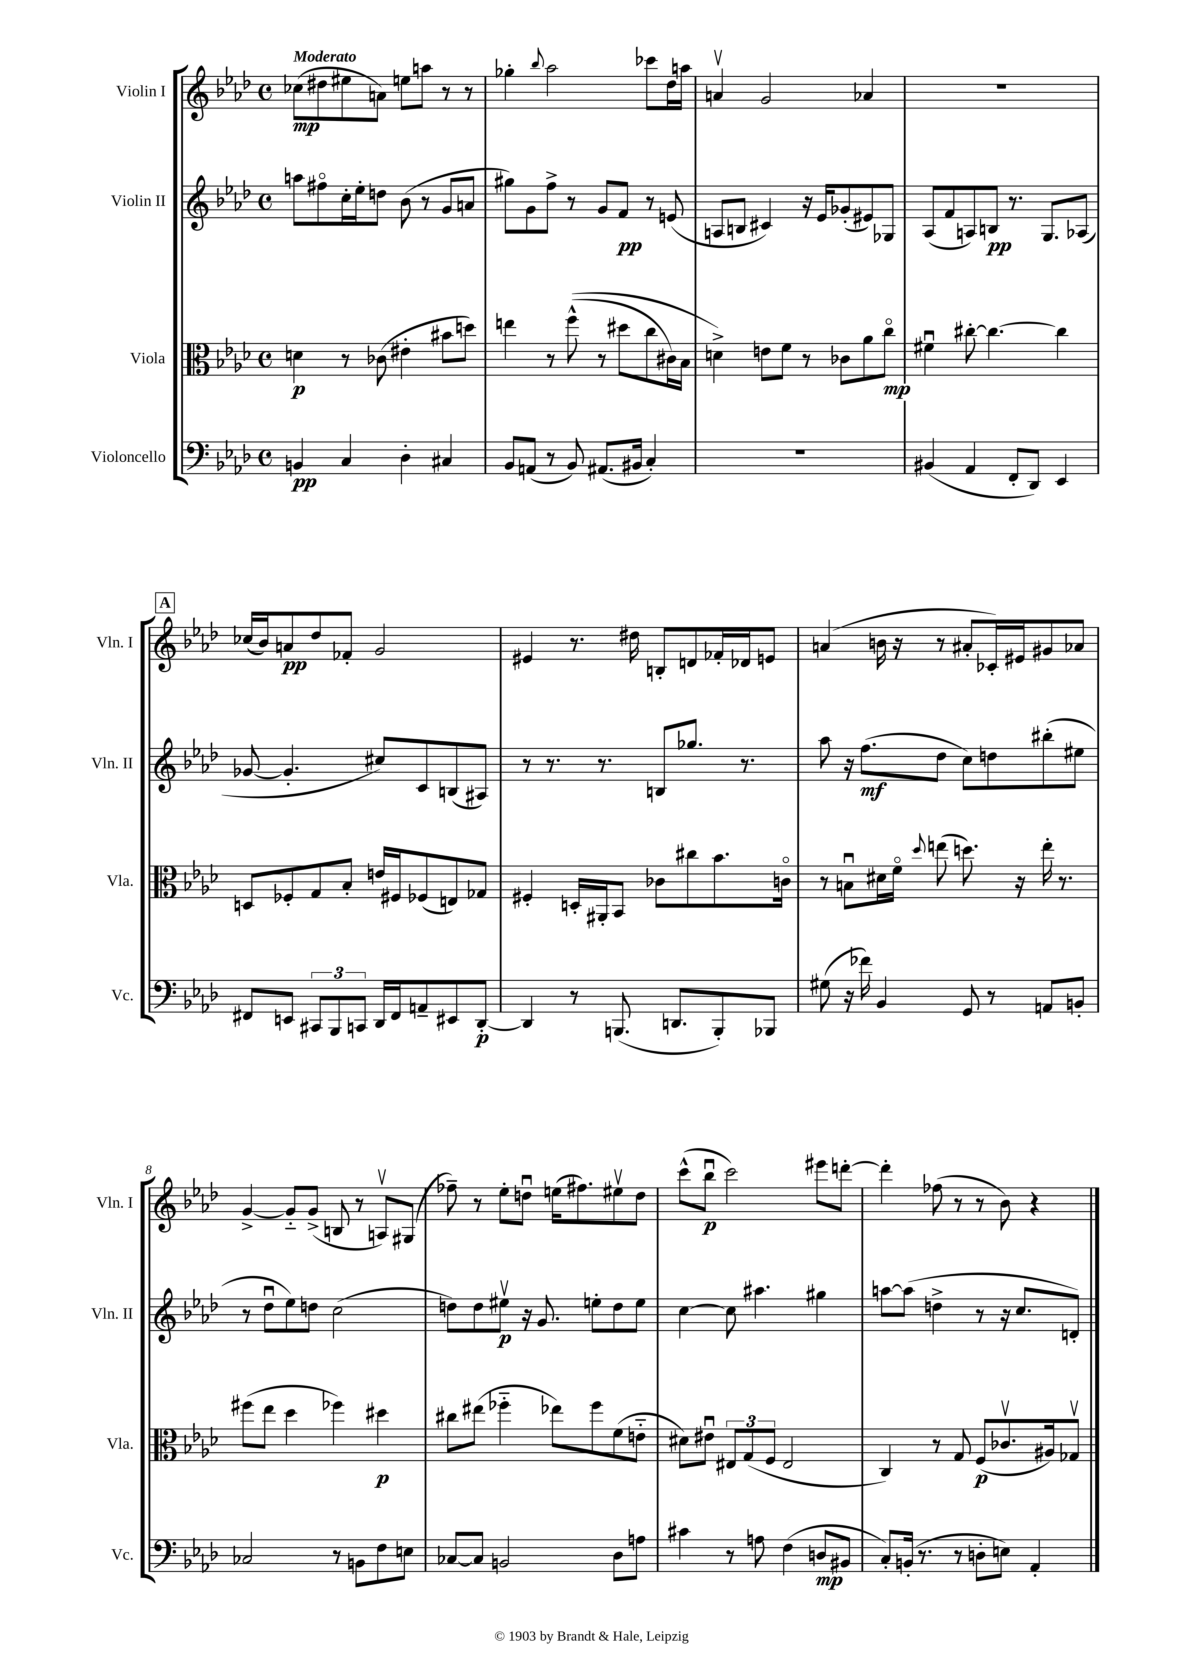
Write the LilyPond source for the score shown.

<<
\new StaffGroup <<
\new Staff = "s0" \with { instrumentName = "Violin I" shortInstrumentName = "Vln. I" } {
    \clef treble \key aes \major \defaultTimeSignature \time 4/4 \tempo "Moderato"
    \autoBeamOff ces''8[\mp( dis''8 eis''8 a'8]) e''8[ a''8] r8 r8 |
    ges''4-. \appoggiatura { bes''8 } aes''2 ces'''8[ des''16 a''16] |
    a'4\upbow g'2 aes'4 |
    r1 |
    \mark \markup { \box "A" } ces''16[( bes'16) a'8\pp des''8 fes'8]-. g'2 |
    eis'4 r8. dis''16 b8[-. d'8 fes'16-. des'16 e'8] |
    a'4( b'16 r16 r8 ais'8[-. ces'16-.) eis'16 gis'8 aes'8] |
    g'4~-> g'8[-_ g'8]->( b8 r8 a8[\upbow) gis8]( |
    fes''8--) r8 ees''8[-. d''8]\downbow e''16[( fis''8.) eis''8\upbow d''8] |
    c'''8[-^( bes''8]\downbow\p c'''2) eis'''8[ d'''8]~-. |
    d'''4-. fes''8( r8 r8 bes'8) r4 \bar "|." |
}
\new Staff = "s1" \with { instrumentName = "Violin II" shortInstrumentName = "Vln. II" } {
    \clef treble \key aes \major \defaultTimeSignature \time 4/4
    \autoBeamOff a''8[ fis''8\flageolet c''16-. ees''16-. d''8] bes'8( r8 g'8[ a'8] |
    gis''8[) g'8 f''8]-> r8 g'8[ f'8]\pp r8 e'8( |
    a8[ b8] cis'4) r16 ees'16[ ges'8-.( eis'8) ges8] |
    aes8[( f'8 a8) b8]\pp r8. g8.[ aes8]( |
    \mark \markup { \box "A" } ges'8~ ges'4.-. cis''8[) c'8 b8( ais8]) |
    r8 r8. r8. b8[ ges''8.] r8. |
    aes''8 r16 f''8.[\mf( des''8] c''8[) d''8 bis''8-.( eis''8] |
    r8 des''8[\downbow ees''8) d''8] c''2( |
    d''8[) d''8 eis''8]\upbow\p r16 g'8. e''8[-. d''8 e''8] |
    c''4~ c''8 ais''4. gis''4 |
    a''8[~ a''8]( d''4-> r8 r16 c''8.[ d'8]-.) \bar "|." |
}
\new Staff = "s2" \with { instrumentName = "Viola" shortInstrumentName = "Vla." } {
    \clef alto \key aes \major \defaultTimeSignature \time 4/4
    \autoBeamOff d'4\p r8 ces'8( eis'4-. bis'8[ d''8]) |
    e''4 r8 f''8-^(\( r8 dis''8[ c''8 cis'16) bes16] |
    d'4->\) e'8[ f'8] r8 ces'8[ aes'8 c''8]\flageolet\mp |
    fis'4\downbow cis''8~-. cis''4.~ cis''4 |
    \mark \markup { \box "A" } d8[ fes8-. g8 bes8]-. e'16[ fis16 fes8( e8) ges8] |
    fis4-. d16[-. ais,16-. bes,8] ces'8[ cis''8 bes'8. c'16]\flageolet |
    r8 b8[\downbow dis'16 f'16]\flageolet \appoggiatura { des''8 } e''8( d''8.) r16 e''16-. r8. |
    fis''8[( ees''8] des''4 fes''4) dis''4\p |
    cis''8[ eis''8]( fes''4-_ ees''8[) fes''8 f'8( e'8]-_ |
    dis'8[) eis'8]\downbow \tuplet 3/2 { eis8[ g8( f8] } eis2 |
    c4) r8 g8 f8[\p( ces'8.\upbow ais16) ges8]\upbow \bar "|." |
}
\new Staff = "s3" \with { instrumentName = "Violoncello" shortInstrumentName = "Vc." } {
    \clef bass \key aes \major \defaultTimeSignature \time 4/4
    \autoBeamOff b,4\pp c4 des4-. cis4 |
    bes,8[ a,8]( r8 bes,8) ais,8.[( bis,16] c4-.) |
    R1 |
    bis,4( aes,4 f,8[-. des,8]) ees,4 |
    \mark \markup { \box "A" } fis,8[ e,8] \tuplet 3/2 { cis,8[ bes,,8 c,8] } des,16[ fis,16 a,8-- eis,8 des,8]~-.\p |
    des,4 r8 b,,8.( d,8.[ b,,8-.) bes,,8] |
    gis8( r16 fes'16) bes,4 g,8 r8 a,8[ b,8]-. |
    ces2 r8 b,8[ f8 e8] |
    ces8[~ ces8] b,2 des8[ a8] |
    cis'4 r8 a8 f4( d8[\mp bis,8] |
    c8[-.) b,16]-.( r8. r8 d8[-. e8]) aes,4-. \bar "|." |
}
>>
>>
